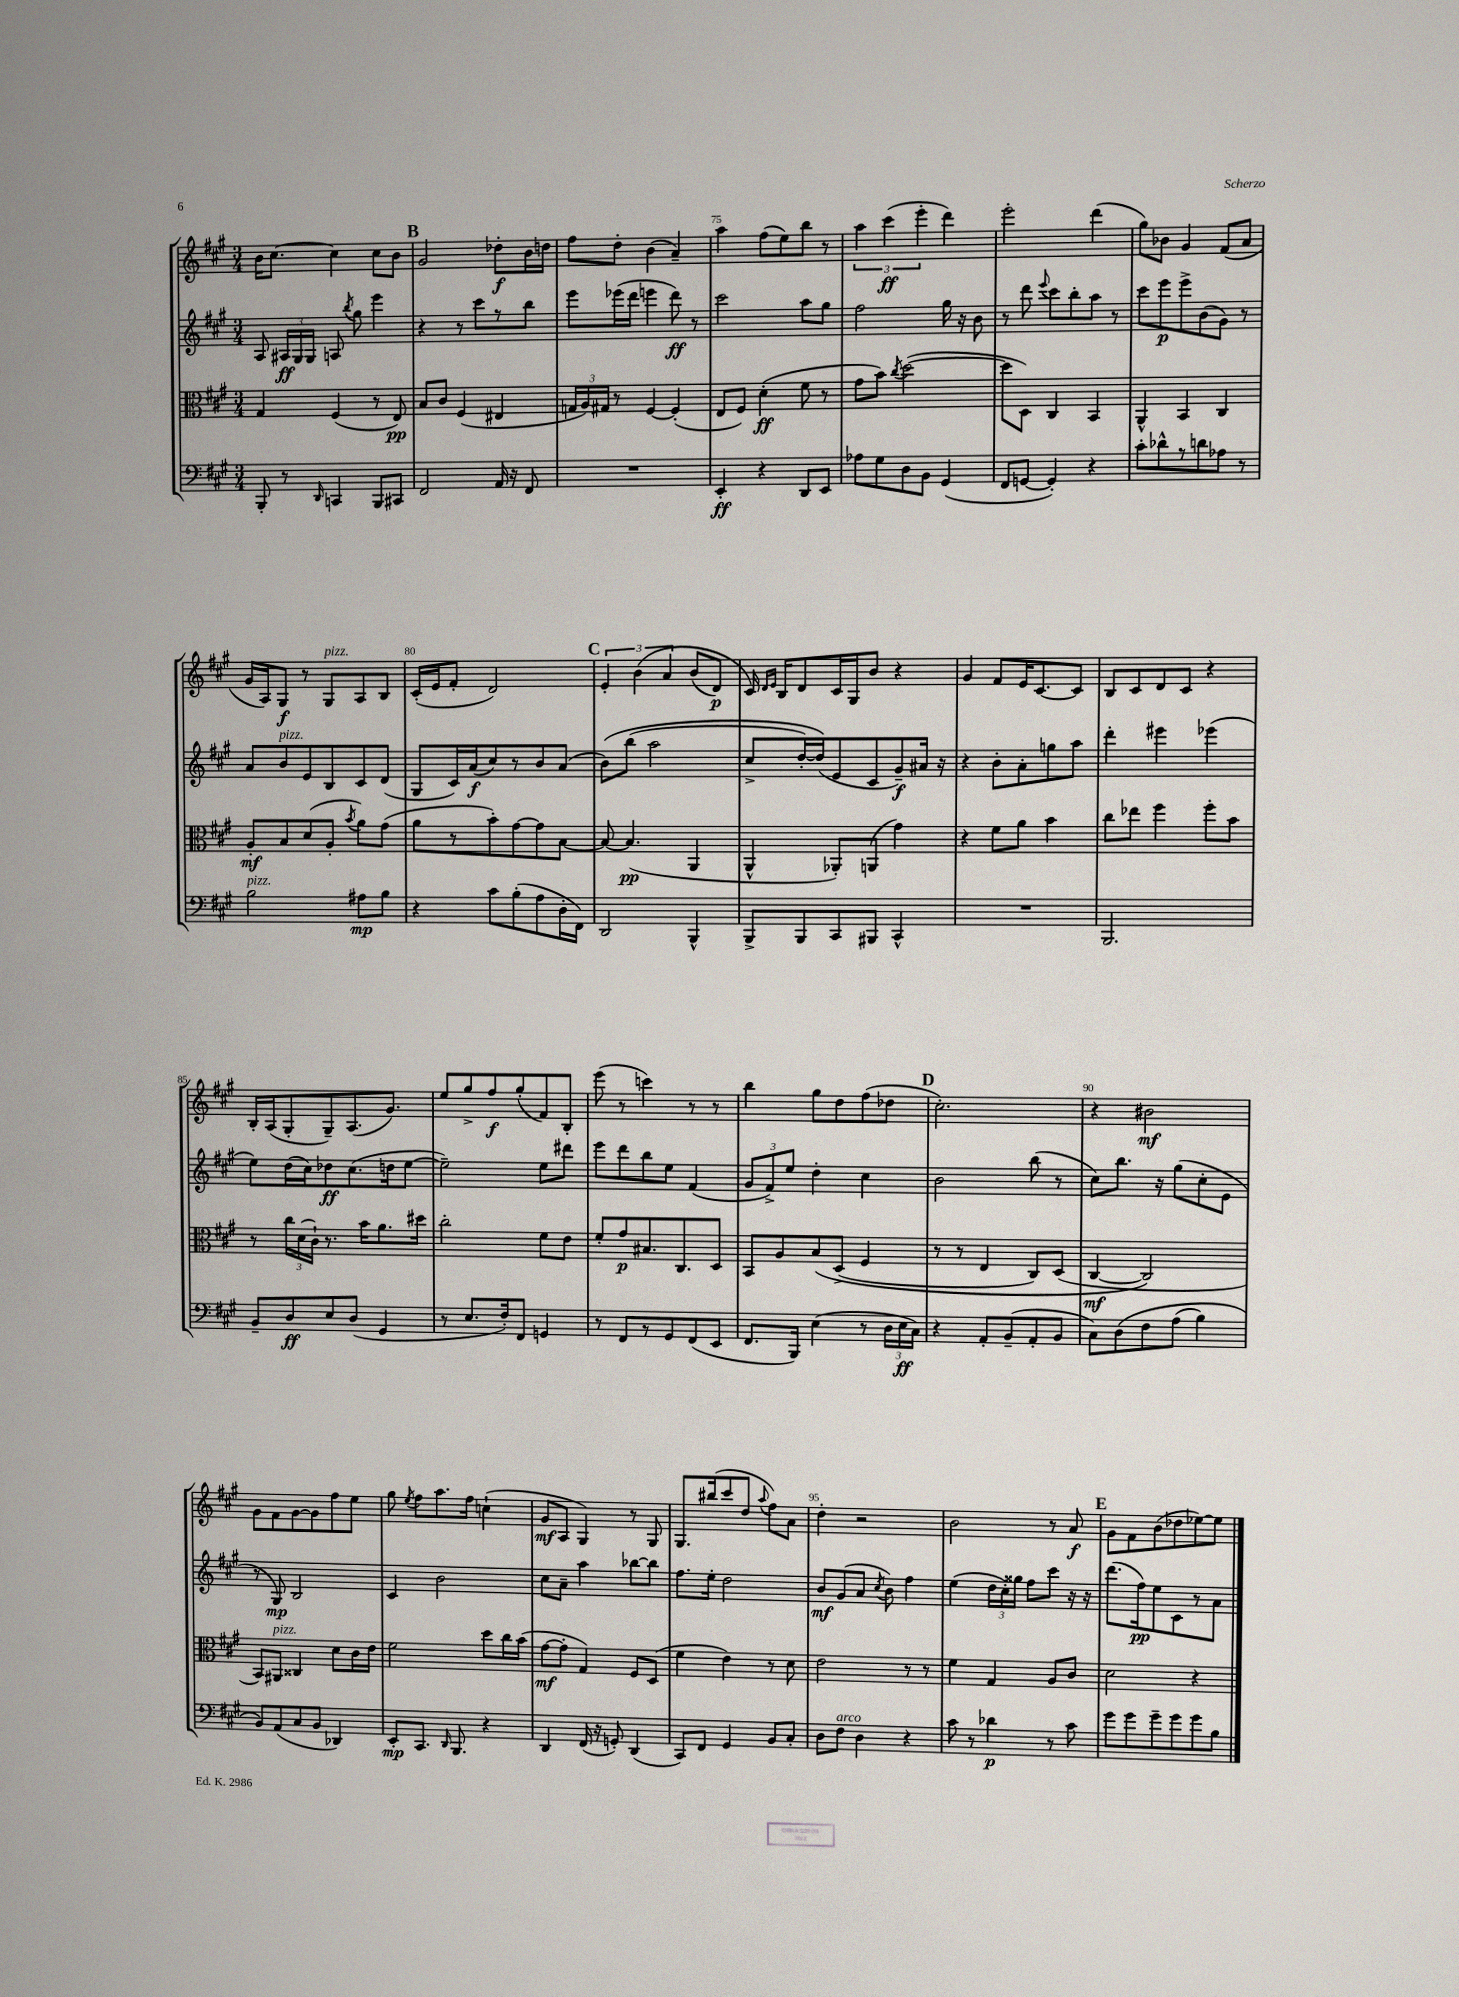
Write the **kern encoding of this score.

**kern	**kern	**kern	**kern
*staff4	*staff3	*staff2	*staff1
*clefF4	*clefC3	*clefG2	*clefG2
*k[f#c#g#]	*k[f#c#g#]	*k[f#c#g#]	*k[f#c#g#]
*M3/4	*M3/4	*M3/4	*M3/4
8BBB'	4G#	8A	16b
.	.	.	[8.cc#
8r	.	24A#	.
.	.	24G#	.
.	.	24G#	.
16qqDD	.	.	.
4CC	(4F#	8A	4cc#]
.	.	8qbb	.
.	.	8gg#	.
8BBB	8r	4eee	8cc#
8CC#	8E)	.	8b
=	=	=	=
2FF#	8B	4r	2g#
.	8c#	.	.
.	(4F#	8r	.
.	.	8ccc#	.
16AA	4E#	8r	8dd-'
16r	.	.	.
8FF#	.	8bb	16b
.	.	.	16dd
=	=	=	=
2.r	24G	8eee	8ff#
.	24A)	.	.
.	24G#	.	.
.	8r	(16eee-	8dd'
.	.	16ddd	.
.	[4F#	4eee	(4b
.	(4F#']	8ddd)	4a~)
.	.	8r	.
=	=	=	=
4EE'	8E	2ccc#	4aa
.	8F#)	.	.
4r	(4d'	.	(8ff#
.	.	.	8ee)
8DD	8f#	8aa	8bb
8EE	8r	8gg#	8r
=	=	=	=
8A-	8g#	2ff#	6aa
8G#	8b)	.	.
.	.	.	(6ccc#
.	8qcc#	.	.
8D	([2dd	.	.
.	.	.	6eee'
8BB	.	.	.
(4GG#	.	16gg#	4ddd)
.	.	16r	.
.	.	8b	.
=	=	=	=
8FF#	8dd]	8r	2eee'
[8GG	8D)	8ddd	.
.	.	8qqeee	.
4GG'])	4C#	8ccc#	.
.	.	8bb'	.
4r	4BB	8aa	(4ddd
.	.	8r	.
=	=	=	=
8c#'	4AA^^	8ccc#	8gg#)
8d-^^	.	8eee	8b-
8r	4BB	8eee^	4g#
8d	.	(8b	.
8A-	4C#	8g#)	(8f#
8r	.	8r	8a
=	=	=	=
2B	8A'	8a	16g#
.	.	.	16A)
.	8B	8b	8G#
.	(8d	8e	8r
.	8A'	8B	8G#
.	8qb	.	.
8A#	8a)	8c#	8A
8B	(8g#	(8d	8B
=	=	=	=
4r	8a	8G#	(16c#'
.	.	.	16e
.	8r	16c#)	8f#'
.	.	(16a	.
8c#	8b')	8cc#)	2d)
(8B'	[8g#	8r	.
8A	8g#]	8b	.
16D'	[8B	(8a	.
16FF#)	.	.	.
=	=	=	=
2DD	8B_	&(8b)	6e'
.	(4.B]	(8bb	.
.	.	.	&(6b
.	.	2aa	.
.	.	.	6a
4BBB^^	4AA	.	(8b
.	.	.	8d)
=	=	=	=
8BBB^	4AA^^	8cc#^	16c#&)
.	.	.	16qqd
.	.	.	16qqe
.	.	.	16B
8BBB	.	[16dd')	8d
.	.	(16dd]&)	.
8CC#	8AA-')	8e	16c#
.	.	.	16G#
8BBB#	(8AA	8c#	8b
4CC#^^	4g#)	8g#~)	4r
.	.	16a#	.
.	.	16r	.
=	=	=	=
2.r	4r	4r	4g#
.	8f#	8b'	8f#
.	8a	8a'	16e
.	.	.	[8.c#
.	4b	8gg	.
.	.	8aa	8c#]
=	=	=	=
2.BBB	8cc#	4ddd'	8B
.	8ee-	.	8c#
.	4ff#	4eee#	8d
.	.	.	8c#
.	8ff#'	(4eee-	4r
.	8b	.	.
=	=	=	=
8BB~	8r	8ee)	16B'
.	.	.	(16A
8D	24cc#	(16dd	8G#'
.	(24d	.	.
.	.	16cc#)	.
.	24c#`)	.	.
8E	8.r	8dd-	8G#~)
(8D	.	(8.cc#	(8.A
.	16b	.	.
4GG#	8.a	.	.
.	.	16dd	8.g#)
.	.	[8ee	.
.	16dd#	.	.
=	=	=	=
8r	2cc#'	2ee~])	8ee
8.E	.	.	8gg#^
.	.	.	8ff#
16F#')	.	.	.
8FF#	.	.	(8gg#'
4GG	8f#	8ee	8f#)
.	8e	8ddd#	8B'
=	=	=	=
8r	8f#'	8eee	(8eee
8FF#	8g#	8ddd	8r
8r	8.B#	8bb	4ccc)
8GG#	.	8ee	.
.	8.C#	.	.
(8FF#	.	(4f#	8r
8EE	8D	.	8r
=	=	=	=
8.FF#	8BB	12g#	4bb
.	.	12f#^)	.
.	8A	.	.
.	.	12ee	.
16BBB)	.	.	.
(4E	&(8B	4dd'	8gg#
.	(8D^	.	8dd
8r	4F#	4cc#	(8ff#
24D	.	.	8dd-
24E	.	.	.
24C#)	.	.	.
=	=	=	=
4r	8r	2b	2.cc#')
.	8r	.	.
8AA'	4E	.	.
(8BB~	.	.	.
8AA'	8C#)	(8bb	.
8BB	(8D	8r	.
=	=	=	=
8C#)	[4C#	8cc#)	4r
&(8D	.	8.bb	.
8F#	2C#]&)	.	2b#
.	.	16r	.
(8A	.	(8gg#	.
4B)	.	8cc#'	.
.	.	8e	.
=	=	=	=
8BB&)	8BB)	8r	8g#
(8AA	8AA#	8G#)	8f#
8C#	4C##	2B	[8g#
8BB	.	.	8g#]
4DD-)	8d	.	8ff#
.	16c#	.	8ee
.	16e	.	.
=	=	=	=
8EE'	2f#	4c#	8gg#
.	.	.	8qee
8.CC#	.	.	8ff#
.	.	2b	8.aa
16qqDD	.	.	.
8.BBB	.	.	.
.	.	.	16ff#
4r	8dd	.	(4cc`
.	16cc#	.	.
.	(16b	.	.
=	=	=	=
4DD	[8g#	8cc#	8g#
.	8g#']	8a~	8A
(16FF#	4G#)	4aa	4G#)
16r	.	.	.
8GG')	.	.	.
(4DD	8F#	[8bb-	8r
.	(8D	8bb-]	8G#
=	=	=	=
8CC#)	4f#	8.ff#	8.G#
8FF#	.	.	.
.	.	16ee'	(16bb#
4GG#	4e)	2dd	8ccc#
.	.	.	8dd
.	.	.	8qqaa
8BB	8r	.	8ff#)
8C#'	8d	.	8a
=	=	=	=
8D	2e	8b	4dd'
8F#	.	(8g#	.
4D	.	8a	2r
.	.	8qcc#	.
.	.	8b)	.
4r	8r	4ff#	.
.	8r	.	.
=	=	=	=
8c#	4f#	(4ee	2b
8r	.	.	.
4d-	4G#	24dd	.
.	.	24cc#')	.
.	.	24gg##	.
.	.	8ff#	.
8r	8A	8ccc#	8r
8c#	8c#	16r	8a
.	.	16r	.
=	=	=	=
8g#	2d	(8.ddd	8g#
8g#	.	.	8f#
.	.	16ff#)	.
8g#~	.	8ee	(8b
8g#	.	8c#	8dd-
8g#	4r	8r	[8ee-)
8B	.	8a	8ee-]
==	==	==	==
*-	*-	*-	*-
